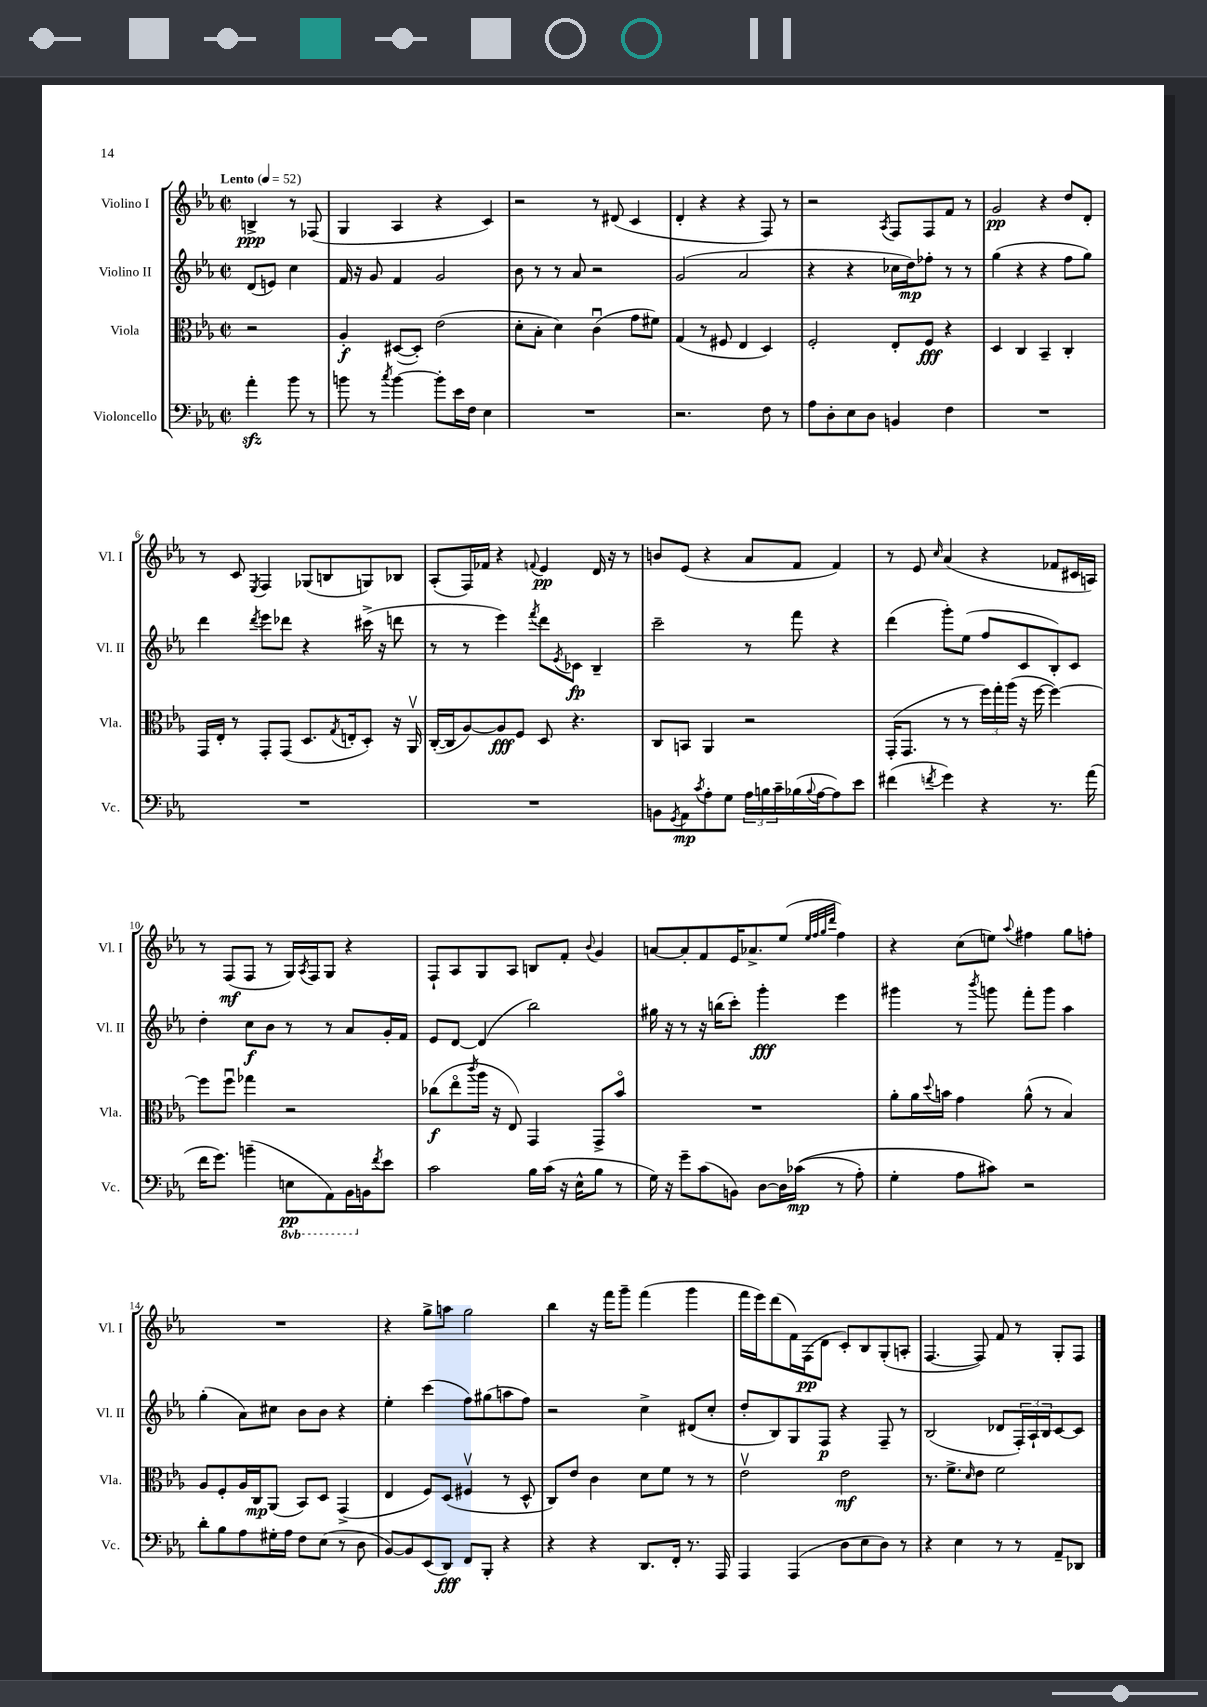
<<
\new StaffGroup <<
\new Staff = "s0" \with { instrumentName = "Violino I" shortInstrumentName = "Vl. I" } {
    \clef treble \key ees \major \defaultTimeSignature \time 2/2 \partial 2 \tempo "Lento" 4 = 52
    b4->\ppp r8 fes8( |
    g4 aes4 r4 c'4) |
    r2 r8 dis'8( c'4 |
    d'4-. r4 r4 f8) r8 |
    r2 \acciaccatura { aes8 } f8 f8 f'8 r8 |
    g'2\pp r4 d''8 d'8-. |
    r8 c'8 \acciaccatura { ees8 } f4 ges8( b8 g8) bes8 |
    aes8-.( f16) fes'16 r4 \appoggiatura { f'8 } ees'4\pp d'16 r16 r8 |
    b'8 ees'8( r4 aes'8 f'8 f'4) |
    r8 ees'8 \grace { c''16 } aes'4( r4 fes'8 cis'16 a16) |
    r8 f8\mf( f8 r8 g16) \acciaccatura { aes8 } f16 g8 r4 |
    f8-! aes8 g8 aes8 b8 f'8-. \appoggiatura { bes'8 } g'4 |
    a'8~ a'8-. f'8 ees'16 aes'8.-> ees''8( \grace { ees''32 f''32 g''32 d'''32 } f''4) |
    r4 c''8( e''8) \appoggiatura { aes''8 } fis''4 g''8 f''8-. |
    R1 |
    r4 g''8-> a''8 g''2 |
    bes''4 r16 f'''16 g'''8-- f'''4( g'''4 |
    f'''16 ees'''16) d'''8( f'16) f16\pp( d'8 c'8-.) bes8 g8-.( a8-. |
    f4.~ f8) f'8 r8 g8-. f8 \bar "|." |
}
\new Staff = "s1" \with { instrumentName = "Violino II" shortInstrumentName = "Vl. II" } {
    \clef treble \key ees \major \defaultTimeSignature \time 2/2 \partial 2
    d'8( e'8) c''4 |
    f'16 r16 g'8 f'4 g'2 |
    bes'8 r8 r8 aes'8 r2 |
    g'2( aes'2 |
    r4 r4 ces''16 d''16\mp) fes''8-. r8 r8 |
    g''4( r4 r4 f''8 g''8) |
    d'''4 \acciaccatura { d'''8 } ees'''8 des'''8 r4 cis'''16->( r16 d'''8 |
    r8 r8 ees'''4) \acciaccatura { f'''8 } d'''8 \acciaccatura { ees'8 } ces'8\fp bes4-- |
    c'''2-- r8 f'''8 r4 |
    d'''4( g'''8-.) ees''8( f''8 c'8 bes8-.) c'8 |
    d''4-. c''8\f bes'8 r8 r8 aes'8 g'16-. f'16 |
    ees'8 d'8~ d'4( bes''2) |
    gis''16 r16 r8 r16 b''16( c'''8-.) g'''4-.\fff ees'''4 |
    gis'''4 r8 \acciaccatura { bes'''8 } g'''8 f'''8-. g'''8 aes''4 |
    g''4-.( aes'8) cis''8 bes'8 bes'8 r4 |
    ees''4-. c'''4( f''8) gis''8( a''8 f''8) |
    r2 c''4-> dis'8( c''8-. |
    d''8-. bes8) g8 f8\p r4 f8-- r8 |
    bes2( des'8 \tuplet 3/2 { f16-.) aes16-! bes16 } c'8~ c'8 \bar "|." |
}
\new Staff = "s2" \with { instrumentName = "Viola" shortInstrumentName = "Vla." } {
    \clef alto \key ees \major \defaultTimeSignature \time 2/2 \partial 2
    r2 |
    aes4-.\f dis8~( dis8-.) ees'2( |
    d'8-. bes8-. d'4) c'4\downbow( g'8 fis'8) |
    g4( r8 fis8 ees4 d4) |
    f2-. ees8-. f8\fff r4 |
    d4 c4 bes,4-- c4-. |
    g,16 ees16-. r8 g,8-. g,8( d8. \acciaccatura { g8 } e16-. d8-.) r16 aes,16\upbow |
    c16~-.( c16 aes8~) aes8\fff f8 d8 r4. |
    c8 b,8 aes,4 r2 |
    g,16-.( g,8. r8 r8 \tuplet 3/2 { f''16) g''16-. aes''16( } r16 f''16~ f''4~) |
    f''8 f''8\downbow ges''4 r2 |
    ces''8\f( ees''8\flageolet \acciaccatura { c'''8 } aes''16 r16 ees8) g,4 g,8-> bes'8\flageolet |
    R1 |
    aes'8-. aes'16 \appoggiatura { d''8 } b'16 g'4 aes'8-^( r8 bes4) |
    aes8 f8-. aes16 c16\mp aes,8( bes,8) d8 g,4->( |
    ees4 f8) d8( fis4\upbow r8 d8-^ |
    c8) ees'8 c'4 d'8 f'8 r8 r8 |
    ees'2\upbow ees'2\mf |
    r8. f'8.-> \grace { d'16 } ees'8 f'2 \bar "|." |
}
\new Staff = "s3" \with { instrumentName = "Violoncello" shortInstrumentName = "Vc." } {
    \clef bass \key ees \major \defaultTimeSignature \time 2/2 \set Staff.ottavationMarkups = #ottavation-simple-ordinals \partial 2
    aes'4-.\sfz bes'8 r8 |
    b'8 r8 \acciaccatura { c''8 } b'4~ b'8-. ees'16 f16 ees4 |
    R1 |
    r2. f8 r8 |
    aes8 d8-. ees8 d8 b,4 f4 |
    R1 |
    R1 |
    R1 |
    b,8 \acciaccatura { g,8 } aes,8\mp \acciaccatura { c'8 } aes8-. g8 \tuplet 3/2 { aes16 b16 c'16-- } bes16( \appoggiatura { bes8 } aes16~ aes8) ees'8 |
    fis'4( \acciaccatura { f'8 } g'4) r4 r8. aes'16( |
    f'16 g'8.) b'4--( \ottava #-1 e,8\pp aes,,8) bes,,16 \ottava #0 b,16 \acciaccatura { f'8 } ees'8 |
    c'2 bes16 c'16( r16 ees16-^ bes8 r8 |
    g16) r16 g'8-- c'8( b,8) d8~ d16 ces'16\mp(\( r8 aes8-.) |
    g4-. aes8 cis'8\) r2 |
    d'8-. bes8 aes8 gis16-. aes16 f8 ees8( r8 d8 |
    bes,8~) bes,8 ees,8( d,8\fff) f,8 bes,,8-. r4 |
    r4 r4 d,8. f,16-. r8. aes,,16 |
    aes,,4 aes,,4( d8 ees8 d8) r8 |
    r4 ees4 r8 r8 aes,8-- des,8 \bar "|." |
}
>>
>>
